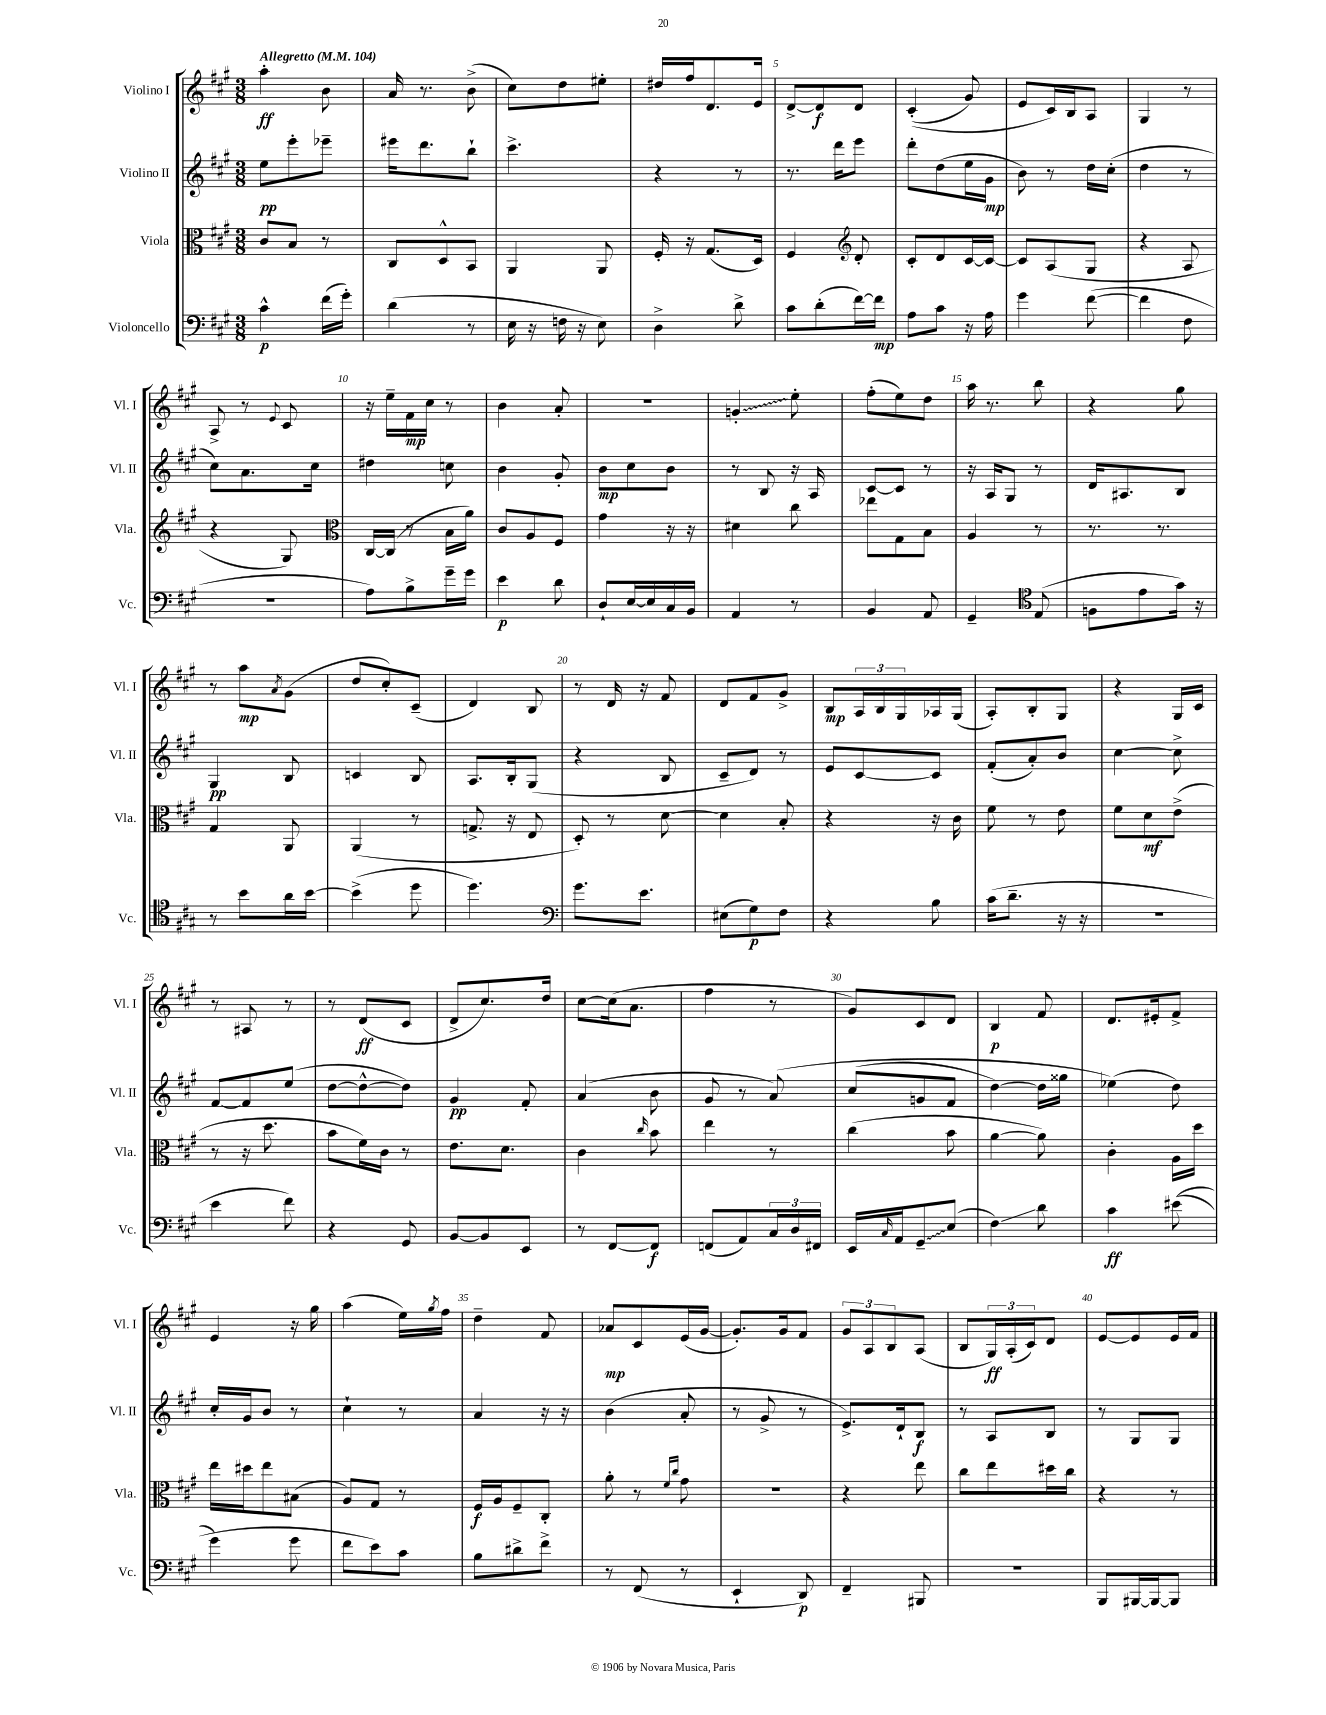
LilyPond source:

<<
\new StaffGroup <<
\new Staff = "s0" \with { instrumentName = "Violino I" shortInstrumentName = "Vl. I" } {
    \clef treble \key a \major \numericTimeSignature \time 3/8 \tempo "Allegretto" 4 = 104
    a''4-.\ff b'8 |
    a'16 r8. b'8->( |
    cis''8) d''8 eis''8-. |
    dis''16 fis''16 d'8. e'16 |
    d'8~-> d'8\f d'8 |
    cis'4-.(\( gis'8) |
    e'8 cis'16\) b16 a8 |
    gis4 r8 |
    a8-> r8 \appoggiatura { e'8 } cis'8 |
    r16 e''16-- fis'16\mp cis''16 r8 |
    b'4 a'8-. |
    R4. |
    \once \override Glissando.style = #'zigzag g'4-.\glissando e''8-. |
    fis''8-.( e''8) d''8 |
    a''16 r8. b''8 |
    r4 gis''8 |
    r8 a''8\mp \acciaccatura { a'8 } gis'8( |
    d''8 cis''8-.) cis'8--( |
    d'4) b8 |
    r8 d'16 r16 fis'8 |
    d'8 fis'8 gis'8-> |
    b8\mp \tuplet 3/2 { a16 b16 gis16 } aes16 gis16( |
    a8-.) b8-. gis8 |
    r4 gis16 cis'16 |
    r8 ais8 r8 |
    r8 d'8\ff( cis'8 |
    d'8-> cis''8.) d''16 |
    cis''8~ cis''16( a'8. |
    fis''4 r8 |
    gis'8) cis'8 d'8 |
    b4\p fis'8 |
    d'8. eis'16-. fis'8-> |
    e'4 r16 gis''16 |
    a''4( e''16) \acciaccatura { gis''8 } fis''16 |
    d''4-- fis'8 |
    aes'8\mp cis'8 e'16( gis'16~ |
    gis'8.-.) gis'16 fis'8 |
    \tuplet 3/2 { gis'8 a8 b8 } a8( |
    b8 \tuplet 3/2 { gis16\ff) a16-.( cis'16) } d'8 |
    e'8~ e'8 e'16 fis'16 \bar "|." |
}
\new Staff = "s1" \with { instrumentName = "Violino II" shortInstrumentName = "Vl. II" } {
    \clef treble \key a \major \numericTimeSignature \time 3/8
    e''8\pp e'''8-. ees'''8-- |
    eis'''16 d'''8. b''8-! |
    cis'''4.-> |
    r4 r8 |
    r8. d'''16 e'''8 |
    d'''8-. d''8( e''16 gis'16\mp |
    b'8) r8 d''16 cis''16-.( |
    d''4 r8 |
    cis''8) a'8. cis''16 |
    dis''4 c''8 |
    b'4 gis'8-. |
    b'8\mp cis''8 b'8 |
    r8 b8 r16 a16 |
    cis'8~ cis'8 r8 |
    r16 a16 gis8 r8 |
    d'16 ais8. b8 |
    gis4\pp b8 |
    c'4 b8 |
    a8. b16-. gis8( |
    r4 b8 |
    cis'8-- d'8) r8 |
    e'8 cis'8~ cis'8 |
    fis'8-.( a'8-.) b'8 |
    cis''4~ cis''8-> |
    fis'8~ fis'8 e''8( |
    d''8~ d''8~-^ d''8) |
    gis'4\pp fis'8-. |
    a'4( b'8 |
    gis'8 r8 a'8)\( |
    cis''8( g'8 fis'8 |
    d''4~) d''16 gisis''16 |
    ees''4(\) d''8) |
    cis''16-. gis'16 b'8 r8 |
    cis''4-! r8 |
    a'4 r16 r16 |
    b'4( a'8-. |
    r8 gis'8-> r8 |
    e'8.->) d'16-! b8\f |
    r8 a8 b8 |
    r8 gis8 gis8 \bar "|." |
}
\new Staff = "s2" \with { instrumentName = "Viola" shortInstrumentName = "Vla." } {
    \clef alto \key a \major \numericTimeSignature \time 3/8
    cis'8 b8 r8 |
    cis8 d8-^ b,8 |
    a,4 a,8 |
    fis16-. r16 gis8.( d16) |
    fis4 \clef treble d'8-. |
    cis'8-. d'8 cis'16~ cis'16~ |
    cis'8 a8( gis8 |
    r4 a8 |
    r4 gis8) |
    \clef alto cis16~ cis16( r8 b16 a'16) |
    cis'8 a8 fis8 |
    gis'4 r16 r16 |
    dis'4 cis''8 |
    ees''8 gis8 b8 |
    a4 r8 |
    r8. r8. |
    gis4 a,8 |
    a,4( r8 |
    g8.-> r16 e8 |
    d8-.) r8 d'8~ |
    d'4 b8-. |
    r4 r16 cis'16 |
    fis'8 r8 e'8 |
    fis'8 d'8\mf e'8->( |
    r8 r16 d''8. |
    b'8 fis'16) cis'16 r8 |
    e'8. d'8. |
    cis'4 \grace { cis''16 } b'8 |
    e''4 r8 |
    cis''4( b'8 |
    a'4~ a'8) |
    cis'4-. a16 d''16 |
    e''16 dis''16 e''8 bis8( |
    a8) gis8 r8 |
    fis16\f a16 fis8-- cis8-. |
    a'8-. r8 \grace { fis'16 cis''16 } gis'8 |
    R4. |
    r4 e''8 |
    cis''8 e''8 dis''16 cis''16 |
    r4 r8 \bar "|." |
}
\new Staff = "s3" \with { instrumentName = "Violoncello" shortInstrumentName = "Vc." } {
    \clef bass \key a \major \numericTimeSignature \time 3/8
    cis'4-^\p fis'16( gis'16-.) |
    d'4( r8 |
    e16 r16 f16 r16 e8) |
    d4-> d'8-> |
    cis'8 d'8-.( fis'16~) fis'16\mp |
    a8 cis'8 r16 a16 |
    gis'4 fis'8~( |
    fis'4 fis8 |
    R4. |
    a8) b8-> gis'16-- gis'16 |
    e'4\p d'8 |
    d8-! e16~ e16 cis16 b,16 |
    a,4 r8 |
    b,4 a,8 |
    gis,4-- \clef tenor e8( |
    f8 e'8 gis'16) r16 |
    r8 b'8 a'16 b'16~ |
    b'4->( d''8 |
    d''4.) |
    \clef bass gis'8. e'8. |
    eis8( gis8\p) fis8 |
    r4 b8 |
    cis'16( d'8.-- r16 r16 |
    R4. |
    e'4 fis'8) |
    r4 gis,8 |
    b,8~ b,8 e,8 |
    r8 fis,8~ fis,8\f |
    f,8( a,8) \tuplet 3/2 { cis16 d16 fis,16 } |
    e,16 \grace { cis16 } a,16 \once \override Glissando.style = #'zigzag gis,8--\glissando e8( |
    fis4\glissando) d'8 |
    cis'4\ff eis'8(\( |
    gis'4) gis'8 |
    fis'8 e'8\) cis'8 |
    b8 dis'8-> fis'8-> |
    r8 fis,8( r8 |
    e,4-! d,8\p) |
    fis,4-- bis,,8 |
    R4. |
    b,,8 bis,,16~ bis,,16~ bis,,8 \bar "|." |
}
>>
>>
\layout { \context { \Score \override BarNumber.break-visibility = ##(#f #t #t) barNumberVisibility = #(every-nth-bar-number-visible 5) } }
